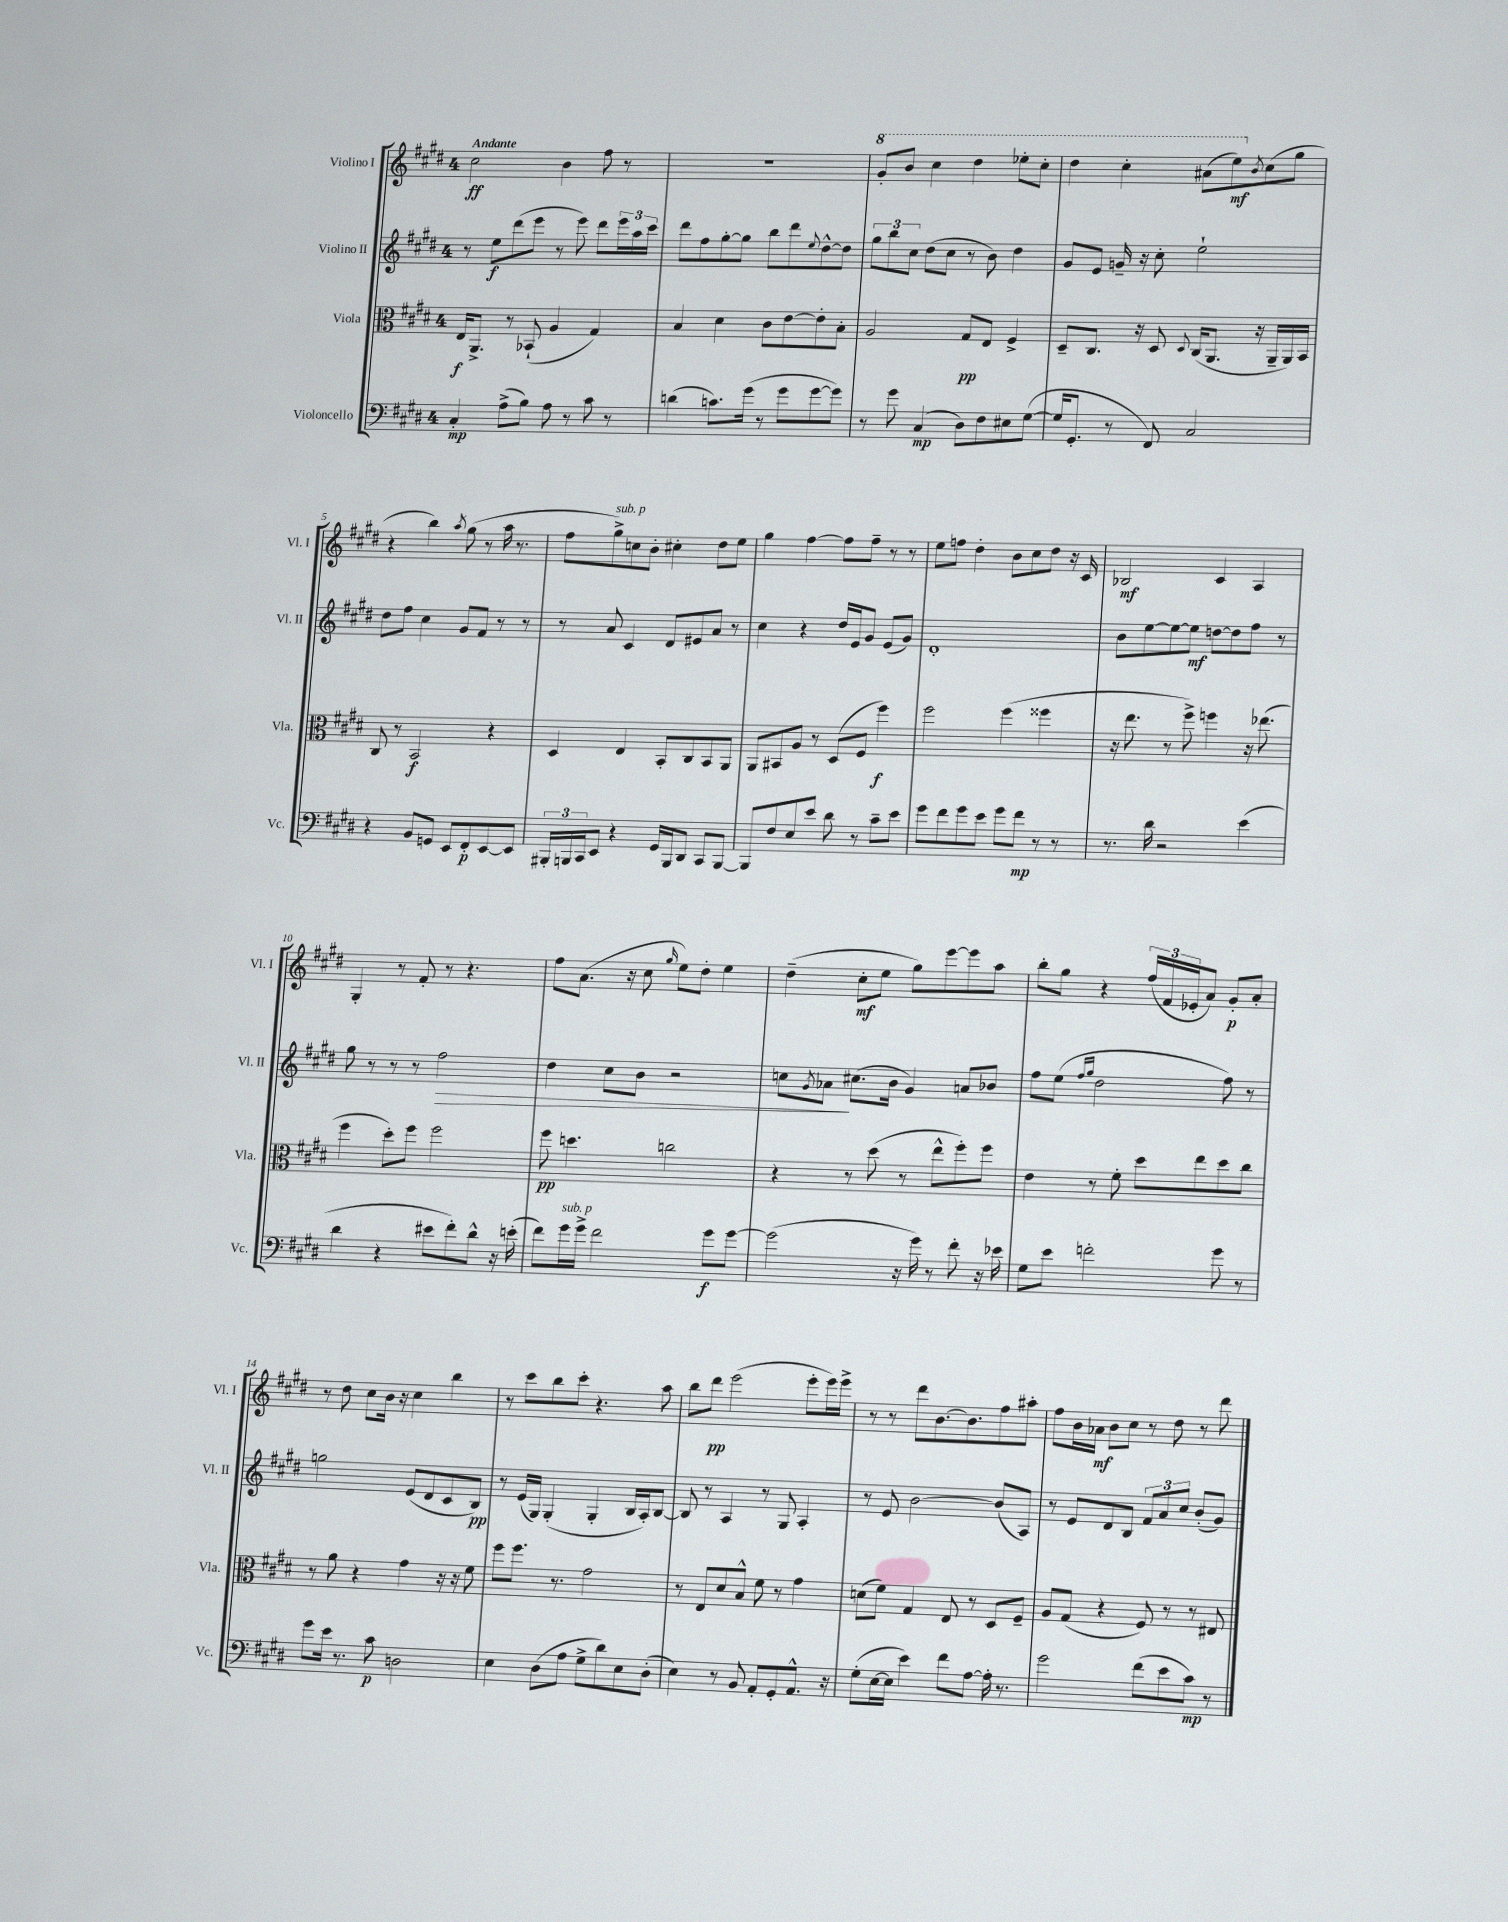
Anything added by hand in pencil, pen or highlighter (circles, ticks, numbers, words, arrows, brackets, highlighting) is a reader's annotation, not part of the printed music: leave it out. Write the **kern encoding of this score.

**kern	**dynam	**kern	**dynam	**kern	**dynam	**kern	**dynam
*part4	*part4	*part3	*part3	*part2	*part2	*part1	*part1
*staff4	*staff4	*staff3	*staff3	*staff2	*staff2	*staff1	*staff1
*I"Violoncello	*	*I"Viola	*	*I"Violino II	*	*I"Violino I	*
*I'Vc.	*	*I'Vla.	*	*I'Vl. II	*	*I'Vl. I	*
*clefF4	*	*clefC3	*	*clefG2	*	*clefG2	*
*k[f#c#g#d#]	*	*k[f#c#g#d#]	*	*k[f#c#g#d#]	*	*k[f#c#g#d#]	*
*M4/4	*	*M4/4	*	*M4/4	*	*M4/4	*
=1	=1	=1	=1	=1	=1	=1	=1
!	!	!	!	!	!	!LO:TX:a:B:t=Andante	!
4C#'/	mp	16E/KL	f	8r	.	2cc#\	ff
.	.	8.AA^/J	.	.	.	.	.
.	.	.	.	8ee\L	f	.	.
(8A^\L	.	8r	.	(8ddd#\	.	.	.
8B\J)	.	(8BB-X`/	.	8eee\J	.	.	.
8A\	.	4A/	.	8r	.	4b\	.
8r	.	.	.	8eee\)	.	.	.
8c#\	.	4G#/)	.	8ddd#\L	.	8ff#\	.
8r	.	.	.	24eee\L	.	8r	.
.	.	.	.	24aa\	.	.	.
.	.	.	.	24ccc#\JJ	.	.	.
=2	=2	=2	=2	=2	=2	=2	=2
(4dn\	.	4B/	.	8ddd#\L	.	1r	.
.	.	.	.	8ff#\	.	.	.
8.cn\L)	.	4d#\	.	[8gg#'\	.	.	.
.	.	.	.	8gg#\J]	.	.	.
(16g#\Jk	.	.	.	.	.	.	.
8r	.	8c#\L	.	8bb\L	.	.	.
8g#\L	.	[8e\	.	8ddd#\	.	.	.
.	.	.	.	8qqee/	.	.	.
[8g#\	.	8e'\]	.	[8dd#^^\	.	.	.
8g#\J])	.	8B'\J	.	8dd#\J]	.	.	.
=3	=3	=3	=3	=3	=3	=3	=3
*	*	*	*	*	*	*8va	*
8r	.	2A/	.	12gg#\L	.	8gg#'/L	.
.	.	.	.	12bb\	.	.	.
8g#\	.	.	.	.	.	8bb/J	.
.	.	.	.	12cc#\J	.	.	.
(4C#/	mp	.	.	(8dd#\L	.	4ccc#\	.
.	.	.	.	8cc#\J	.	.	.
8D#\L)	.	8G#/L	pp	8r	.	4ddd#\	.
8F#\	.	8E/J	.	8b\)	.	.	.
8E#X\	.	4F#^/	.	4dd#\	.	8eee-X'\L	.
([8G#\J	.	.	.	.	.	8ccc#'\J	.
=4	=4	=4	=4	=4	=4	=4	=4
16G#/KL]	.	8D#~/L	.	8g#/L	.	4ddd#\	.
8.GG#'/J	.	.	.	.	.	.	.
.	.	8.C#/J	.	8e/J	.	.	.
8r	.	.	.	16gn~/	.	4ccc#'\	.
.	.	16r	.	16r	.	.	.
8FF#/)	.	8D#/	.	8cc#'\	.	.	.
.	.	8qqD#/	.	.	.	.	.
2C#/	.	(16C#/KL	.	2ee`\	.	(8aa#X\L	.
.	.	8.AA/J	.	.	.	.	.
.	.	.	.	.	.	8eee\)	mf
*	*	*	*	*	*	*X8va	*
.	.	.	.	.	.	8qb/	.
.	.	16r	.	.	.	(8cc#\	.
.	.	16AA~/LL	.	.	.	.	.
.	.	16AA/)	.	.	.	8gg#\J	.
.	.	16BB/JJ	.	.	.	.	.
!!LO:LB:g=z
=5	=5	=5	=5	=5	=5	=5	=5
4r	.	8C#/	.	8dd#\L	.	4r	.
.	.	8r	.	8ff#\J	.	.	.
8BB/L	.	2BB/	f	4cc#\	.	4bb\)	.
8GGn/J	.	.	.	.	.	.	.
.	.	.	.	.	.	8qaa/	.
8EE/L	.	.	.	8g#/L	.	(8gg#\	.
8FF#'/	p	.	.	8f#/J	.	8r	.
[8EE/	.	4r	.	8r	.	16aa\	.
.	.	.	.	.	.	8.r	.
8EE/J]	.	.	.	8r	.	.	.
=6	=6	=6	=6	=6	=6	=6	=6
24BBB#X'/LL	.	4D#/	.	8r	.	8ff#\L	.
24BBBn/	.	.	.	.	.	.	.
24CC#/J	.	.	.	.	.	.	.
!	!	!	!	!	!	!LO:TX:a:i:t=sub. p	!
8EE/J	.	.	.	8a/	.	8gg#^\)	.
4r	.	4E/	.	4c#/	.	8ccn\	.
.	.	.	.	.	.	8b'\J	.
16GG#/LL	.	8BB'/L	.	8d#/L	.	4cc#X'\	.
16BBB/J	.	.	.	.	.	.	.
8DD#/J	.	8C#/	.	8e#X/	.	.	.
8CC#/L	.	8BB/	.	8a/J	.	8dd#\L	.
[8BBB/J	.	8AA/J	.	8r	.	8ee\J	.
=7	=7	=7	=7	=7	=7	=7	=7
8BBB/L]	.	8AA/L	.	4cc#\	.	4gg#\	.
8F#/	.	8BB#X/	.	.	.	.	.
8E/	.	8A/J	.	4r	.	[4ff#\	.
8e/J	.	8r	.	.	.	.	.
8d#\	.	(8D#/L	.	16dd#/LL	.	8ff#\L]	.
.	.	.	.	16e/J	.	.	.
8r	.	8F#/J	.	8g#/J	.	8ff#~\J	.
8c#~\L	.	4ff#\)	f	(8e/L	.	8r	.
8e\J	.	.	.	8g#/J)	.	8r	.
=8	=8	=8	=8	=8	=8	=8	=8
8g#\L	.	2ff#\	.	1d#'	.	8ee\L	.
8f#\	.	.	.	.	.	8ffn\J	.
8g#\	.	.	.	.	.	4dd#'\	.
8e\J	.	.	.	.	.	.	.
8g#\L	.	(4ff#\	.	.	.	8b\L	.
8f#\J	mp	.	.	.	.	8cc#\	.
8r	.	4ff##X\	.	.	.	8dd#\J	.
8r	.	.	.	.	.	16r	.
.	.	.	.	.	.	16c#/	.
=9	=9	=9	=9	=9	=9	=9	=9
8.r	.	16r	.	8b\L	.	2B-X/	mf
.	.	8.ee\	.	.	.	.	.
.	.	.	.	[8ee\	.	.	.
16d#\	.	.	.	.	.	.	.
2r	.	8r	.	8ee\_	.	.	.
.	.	8ff#^\)	.	8ee\J]	mf	.	.
.	.	4ffn\	.	[8ddn\L	.	4c#/	.
.	.	.	.	8dd\]	.	.	.
(4e\	.	16r	.	8ff#\J	.	4A/	.
.	.	(8.ee-X\	.	.	.	.	.
.	.	.	.	8r	.	.	.
!!LO:LB:g=z
=10	=10	=10	=10	=10	=10	=10	=10
4d#\	.	4ff#\	.	8gg#\	.	4G#'/	.
.	.	.	.	8r	.	.	.
4r	.	8dd#'\L)	.	8r	.	8r	.
.	.	8ff#\J	.	8r	.	8f#'/	.
!	!	!	!	!	!LO:HP:b	!	!
8e#X\L	.	2ff#\	.	2ff#\	>	8r	.
8f#'\)	.	.	.	.	.	4.r	.
8d#^^\J	.	.	.	.	.	.	.
16r	.	.	.	.	.	.	.
(16en'\	.	.	.	.	.	.	.
=11	=11	=11	=11	=11	=11	=11	=11
8f#\L)	.	8ff#\	pp	4dd#\	.	8ff#\L	.
!LO:TX:a:i:t=sub. p	!	!	!	!	!	!	!
16g#\L	.	4.ddn\	.	.	.	(8.a\J	.
16g#^\JJ	.	.	.	.	.	.	.
2f#\	.	.	.	8cc#\L	.	.	.
.	.	.	.	.	.	16r	.
.	.	.	.	8b\J	.	8cc#\	.
.	.	.	.	.	.	16qqgg#/	.
.	.	2ccn\	.	2r	.	8ee\L)	.
.	.	.	.	.	.	8dd#'\J	.
8g#\L	f	.	.	.	.	4ee\	.
[8g#\J	.	.	.	.	.	.	.
=12	=12	=12	=12	=12	=12	=12	=12
(2g#\]	.	4r	.	8ccn\L	.	(4dd#~\	.
.	.	.	.	8qg#/	.	.	.
.	.	.	.	8a-X\J	.	.	.
.	.	8r	.	(8.cc#X\L	]	8cc#'\L	mf
.	.	(8dd#\	.	.	.	8ee\J	.
.	.	.	.	16b\Jk	.	.	.
16r	.	8r	.	4g#/)	.	8gg#\L)	.
16g#\)	.	.	.	.	.	.	.
8r	.	8ee^^\L	.	.	.	[8eee\	.
8f#'\	.	8ff#'\)	.	8an/L	.	8eee\]	.
16r	.	8ff#\J	.	8b-X/J	.	8aa\J	.
16e-X\	.	.	.	.	.	.	.
=13	=13	=13	=13	=13	=13	=13	=13
8G#\L	.	4e\	.	8ff#\L	.	8bb'\L	.
8e\J	.	.	.	(8ee\J	.	8gg#\J	.
.	.	.	.	16qqff#/LL	.	.	.
.	.	.	.	16qqgg#/JJ	.	.	.
2fn'\	.	8r	.	2dd#\	.	4r	.
.	.	8f#'\	.	.	.	.	.
.	.	8dd#\L	.	.	.	(24ff#/LL	.
.	.	.	.	.	.	24f#/	.
.	.	.	.	.	.	24e-X'/J	.
.	.	8ee\	.	.	.	8a/J)	.
8g#\	.	8dd#\	.	8ff#\)	.	8g#'/L	p
8r	.	8cc#\J	.	8r	.	8a'/J	.
!!LO:LB:g=z
=14	=14	=14	=14	=14	=14	=14	=14
8g#\L	.	8r	.	2ggn\	.	8r	.
16e\Jk	.	8a\	.	.	.	8dd#\	.
8.r	.	.	.	.	.	.	.
.	.	4r	.	.	.	8cc#\L	.
8c#\	p	.	.	.	.	16b\Jk	.
.	.	.	.	.	.	16r	.
2Dn\	.	4g#\	.	(8e/L	.	4cc#\	.
.	.	.	.	8d#/	.	.	.
.	.	16r	.	8c#/	.	4bb\	.
.	.	16r	.	.	.	.	.
.	.	8f#\	.	8B/J)	pp	.	.
=15	=15	=15	=15	=15	=15	=15	=15
4E\	.	8ff#\L	.	8r	.	8r	.
.	.	8.ff#\J	.	(16e/LL	.	8ccc#\L	.
.	.	.	.	16G#/JJ)	.	.	.
(8D#\L	.	.	.	(4G#'/	.	8bb\	.
.	.	8.r	.	.	.	.	.
8A\J	.	.	.	.	.	8ccc#'\J	.
8G#^\L	.	2g#\	.	4G#'/	.	4.r	.
8d#\)	.	.	.	.	.	.	.
8E\	.	.	.	16B/LL	.	.	.
.	.	.	.	16A'/J)	.	.	.
(8D#'\J	.	.	.	[8B/J	.	8aa\	.
=16	=16	=16	=16	=16	=16	=16	=16
4E\)	.	8r	.	8B/]	.	8bb\L	.
.	.	8E/L	.	8r	.	8ddd#\J	pp
8r	.	8d#/	.	4A/	.	(2eee\	.
8BB/	.	8B^^/J	.	.	.	.	.
8AA'/L	.	8f#\	.	8r	.	.	.
8GG#'/	.	8r	.	8G#/	.	.	.
8.AA^^/J	.	4g#\	.	4A'/	.	8eee'\L	.
.	.	.	.	.	.	16eee\L)	.
16r	.	.	.	.	.	16eee^\JJ	.
=17	=17	=17	=17	=17	=17	=17	=17
(8G#'\L	.	(8dn\L	.	8r	.	8r	.
[16E\L	.	8f#\J)	.	8e/	.	8r	.
16E\JJ]	.	.	.	.	.	.	.
4e\)	.	4G#/	.	[2b\	.	8ddd#\L	.
.	.	.	.	.	.	[8.b\	.
8f#\L	.	8E/	.	.	.	.	.
.	.	.	.	.	.	8.b\]	.
[8A\J	.	8r	.	.	.	.	.
16A'\]	.	8D#/L	.	(8b/L]	.	8ff#\	.
8.r	.	.	.	.	.	.	.
.	.	8F#~/J	.	8A/J)	.	8aa#X'\J	.
=18	=18	=18	=18	=18	=18	=18	=18
2g#\	.	8A/L	.	8r	.	8ff#\L	.
.	.	(8G#/J	.	8e/L	.	16b\L	.
.	.	.	.	.	.	16a-X\JJ	mf
.	.	4r	.	8d#/	.	8b\L	.
.	.	.	.	8B/J	.	8cc#\J	.
(8f#\L	.	8F#/)	.	12f#/L	.	8r	.
.	.	.	.	12a/	.	.	.
8e\	.	8r	.	.	.	8dd#\	.
.	.	.	.	12cc#/J	.	.	.
8c#\J)	mp	8r	.	(8b'/L	.	8r	.
8r	.	8E#X/	.	8g#/J)	.	8ddd#\	.
==	==	==	==	==	==	==	==
*-	*-	*-	*-	*-	*-	*-	*-
